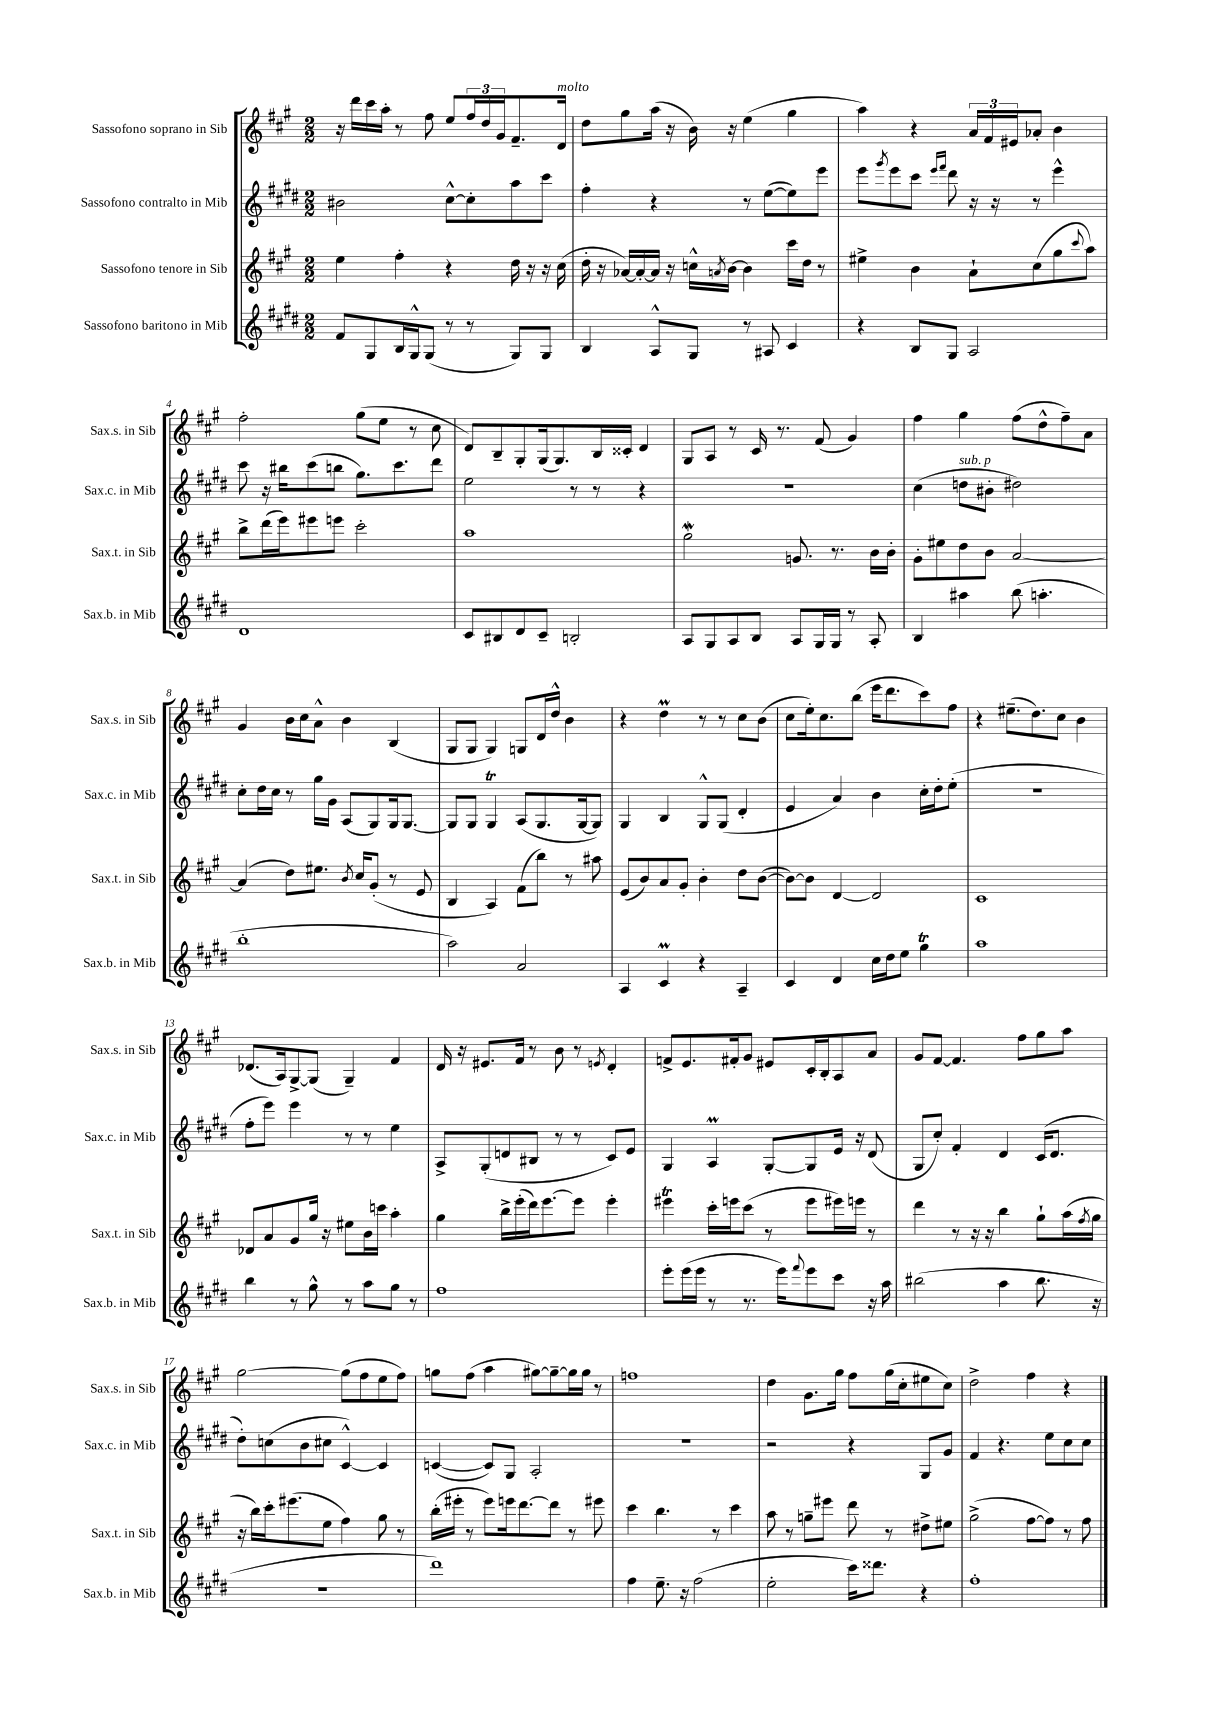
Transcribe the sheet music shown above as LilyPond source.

<<
\new StaffGroup <<
\new Staff = "s0" \with { instrumentName = "Sassofono soprano in Sib" shortInstrumentName = "Sax.s. in Sib" } {
    \clef treble \key a \major \numericTimeSignature \time 2/2
    r16 d'''16 cis'''16 a''16-. r8 fis''8 e''8 \tuplet 3/2 { fis''16 d''16 gis'16 } fis'8.-- d'16^\markup { \italic "molto" } |
    d''8 gis''8 a''16( r16 b'16) r16 e''4( gis''4 |
    a''4) r4 \tuplet 3/2 { a'16 fis'16 eis'16 } aes'8-. b'4 |
    fis''2-. gis''8( e''8 r8 cis''8 |
    d'8) b8-- gis8-. gis16( gis8.) b16 cisis'16-. d'4 |
    gis8 a8 r8 cis'16 r8. fis'8( gis'4) |
    fis''4 gis''4 fis''8( d''8-^ fis''8--) a'8 |
    gis'4 b'16 cis''16 a'8-^ b'4 b4( |
    gis8 gis8 gis4) g8 d'16 d''16-^ b'4 |
    r4 d''4\prall r8 r8 cis''8 b'8( |
    cis''8 e''16-.) cis''8. b''8( e'''16 d'''8. cis'''8) fis''8 |
    r4 eis''8.--( d''8.) cis''8 b'4 |
    des'8.( a16) gis8~-> gis8( gis4--) fis'4 |
    d'16 r16 eis'8. fis'16 r8 b'8 r8 \acciaccatura { e'8 } d'4-. |
    f'8-> e'8. fis'16-. gis'8 eis'8 cis'16-. b16-. a8 a'8 |
    gis'8 fis'8~ fis'4. fis''8 gis''8 a''8 |
    gis''2~ gis''8( fis''8 e''8 fis''8) |
    g''8 fis''8( a''4 gis''8~) gis''8~-- gis''16 gis''16 r8 |
    f''1 |
    d''4 gis'8. gis''16 fis''8 gis''16( cis''16-. eis''8 cis''8) |
    d''2-> fis''4 r4 \bar "|." |
}
\new Staff = "s1" \with { instrumentName = "Sassofono contralto in Mib" shortInstrumentName = "Sax.c. in Mib" } {
    \clef treble \key e \major \numericTimeSignature \time 2/2
    bis'2 cis''8~-^ cis''8-. a''8 cis'''8 |
    fis''4-. r4 r8 e''8~( e''8) e'''8 |
    e'''8 \acciaccatura { gis'''8 } e'''8 cis'''8 \grace { e'''16 fis'''16 } dis'''8 r16 r16 r8 e'''4-^ |
    cis'''8 r16 bis''16 cis'''8( b''8 gis''8.) cis'''8. dis'''8 |
    e''2 r8 r8 r4 |
    R1 |
    cis''4( d''8^\markup { \italic "sub. p" } bis'8-. dis''2) |
    cis''8-. dis''16 cis''16 r8 gis''16 gis'16 a8( gis8) gis16 gis8.~ |
    gis8 gis8 gis4\trill a8( gis8. gis16~ gis8) |
    gis4 b4 gis8-^ gis8( dis'4-. |
    e'4 a'4) b'4 cis''16-. dis''16-. e''8-.( |
    r1 |
    fis''8-. e'''8) e'''4 r8 r8 e''4 |
    a8-> gis8-.( d'8 bis8 r8 r8 cis'8) e'8 |
    gis4 a4\prall gis8~-. gis8 e'16 r16 dis'8( |
    gis8 cis''8-.) fis'4-. dis'4 cis'16( dis'8. |
    dis''8-.) c''8( b'8 cis''8 cis'4~-^) cis'4 |
    c'4~( c'8) gis8 a2-. |
    R1 |
    r2 r4 gis8 gis'8 |
    fis'4 r4. e''8 cis''8 cis''8 \bar "|." |
}
\new Staff = "s2" \with { instrumentName = "Sassofono tenore in Sib" shortInstrumentName = "Sax.t. in Sib" } {
    \clef treble \key a \major \numericTimeSignature \time 2/2
    e''4 fis''4-. r4 d''16 r16 r16 cis''16( |
    d''16-. r16 aes'16~) aes'16~-. aes'16 r16 c''16-^ \acciaccatura { a'8 } b'16~ b'4 cis'''16 d''16 r8 |
    eis''4-> b'4 a'8-! cis''8( gis''8 \appoggiatura { cis'''8 } a''8) |
    b''8-> d'''16( e'''16) eis'''8 e'''8 cis'''2-. |
    a''1 |
    gis''2\mordent g'8. r8. b'16 b'16-. |
    gis'8-. eis''8 d''8 b'8 a'2~ |
    a'4( d''8) eis''8. \acciaccatura { b'8 } cis''16 gis'8-.( r8 e'8 |
    b4 a4) fis'8( b''8) r8 ais''8 |
    e'8( b'8) a'8 gis'8-. b'4-. d''8 b'8~( |
    b'8~) b'8 d'4~ d'2 |
    cis'1 |
    des'8 a'8 gis'8 gis''16 r16 eis''8 b'16 c'''16 a''4-. |
    gis''4 b''16-> e'''16-.( d'''16) e'''8.~ e'''8 e'''4-. |
    eis'''4\trill cis'''16-. e'''16 cis'''8( r8 e'''8 eis'''16) e'''16 r8 |
    d'''4 r8 r16 r16 b''4 gis''8-! a''16( \acciaccatura { fis''8 } gis''16 |
    r16 b''16) cis'''16-. eis'''8.( e''8 fis''4) gis''8 r8 |
    b''16-.( eis'''16-. r8 eis'''8) e'''16 d'''8.~ d'''8 r8 eis'''8 |
    cis'''4 b''4. r8 cis'''4 |
    a''8 r8 g''8-- eis'''8 d'''8 r8 dis''8-> eis''8 |
    gis''2->( fis''8~ fis''8) r8 fis''8 \bar "|." |
}
\new Staff = "s3" \with { instrumentName = "Sassofono baritono in Mib" shortInstrumentName = "Sax.b. in Mib" } {
    \clef treble \key e \major \numericTimeSignature \time 2/2
    fis'8 gis8 b16 gis16-^ gis8( r8 r8 gis8) gis8 |
    b4 a8-^ gis8 r8 ais8 cis'4 |
    r4 b8 gis8 a2 |
    dis'1 |
    cis'8 bis8 dis'8 cis'8-- b2-. |
    a8 gis8 a8 b8 a8 gis16 gis16 r8 a8-. |
    b4 ais''4 b''8( a''4.-. |
    b''1-. |
    a''2) a'2 |
    a4 cis'4\prall r4 a4-- |
    cis'4 dis'4 cis''16 dis''16 e''8 gis''4\trill |
    a''1 |
    b''4 r8 gis''8-^ r8 a''8 gis''8 r8 |
    fis''1 |
    e'''8-. e'''16( e'''16 r8 r8. e'''16) \appoggiatura { fis'''8 } e'''8 cis'''8 r16 a''16 |
    bis''2( a''4 bis''8. r16 |
    R1 |
    dis'''1) |
    fis''4 e''8.-- r16 fis''2( |
    e''2-. cis'''16) disis'''8. r4 |
    fis''1-. \bar "|." |
}
>>
>>
